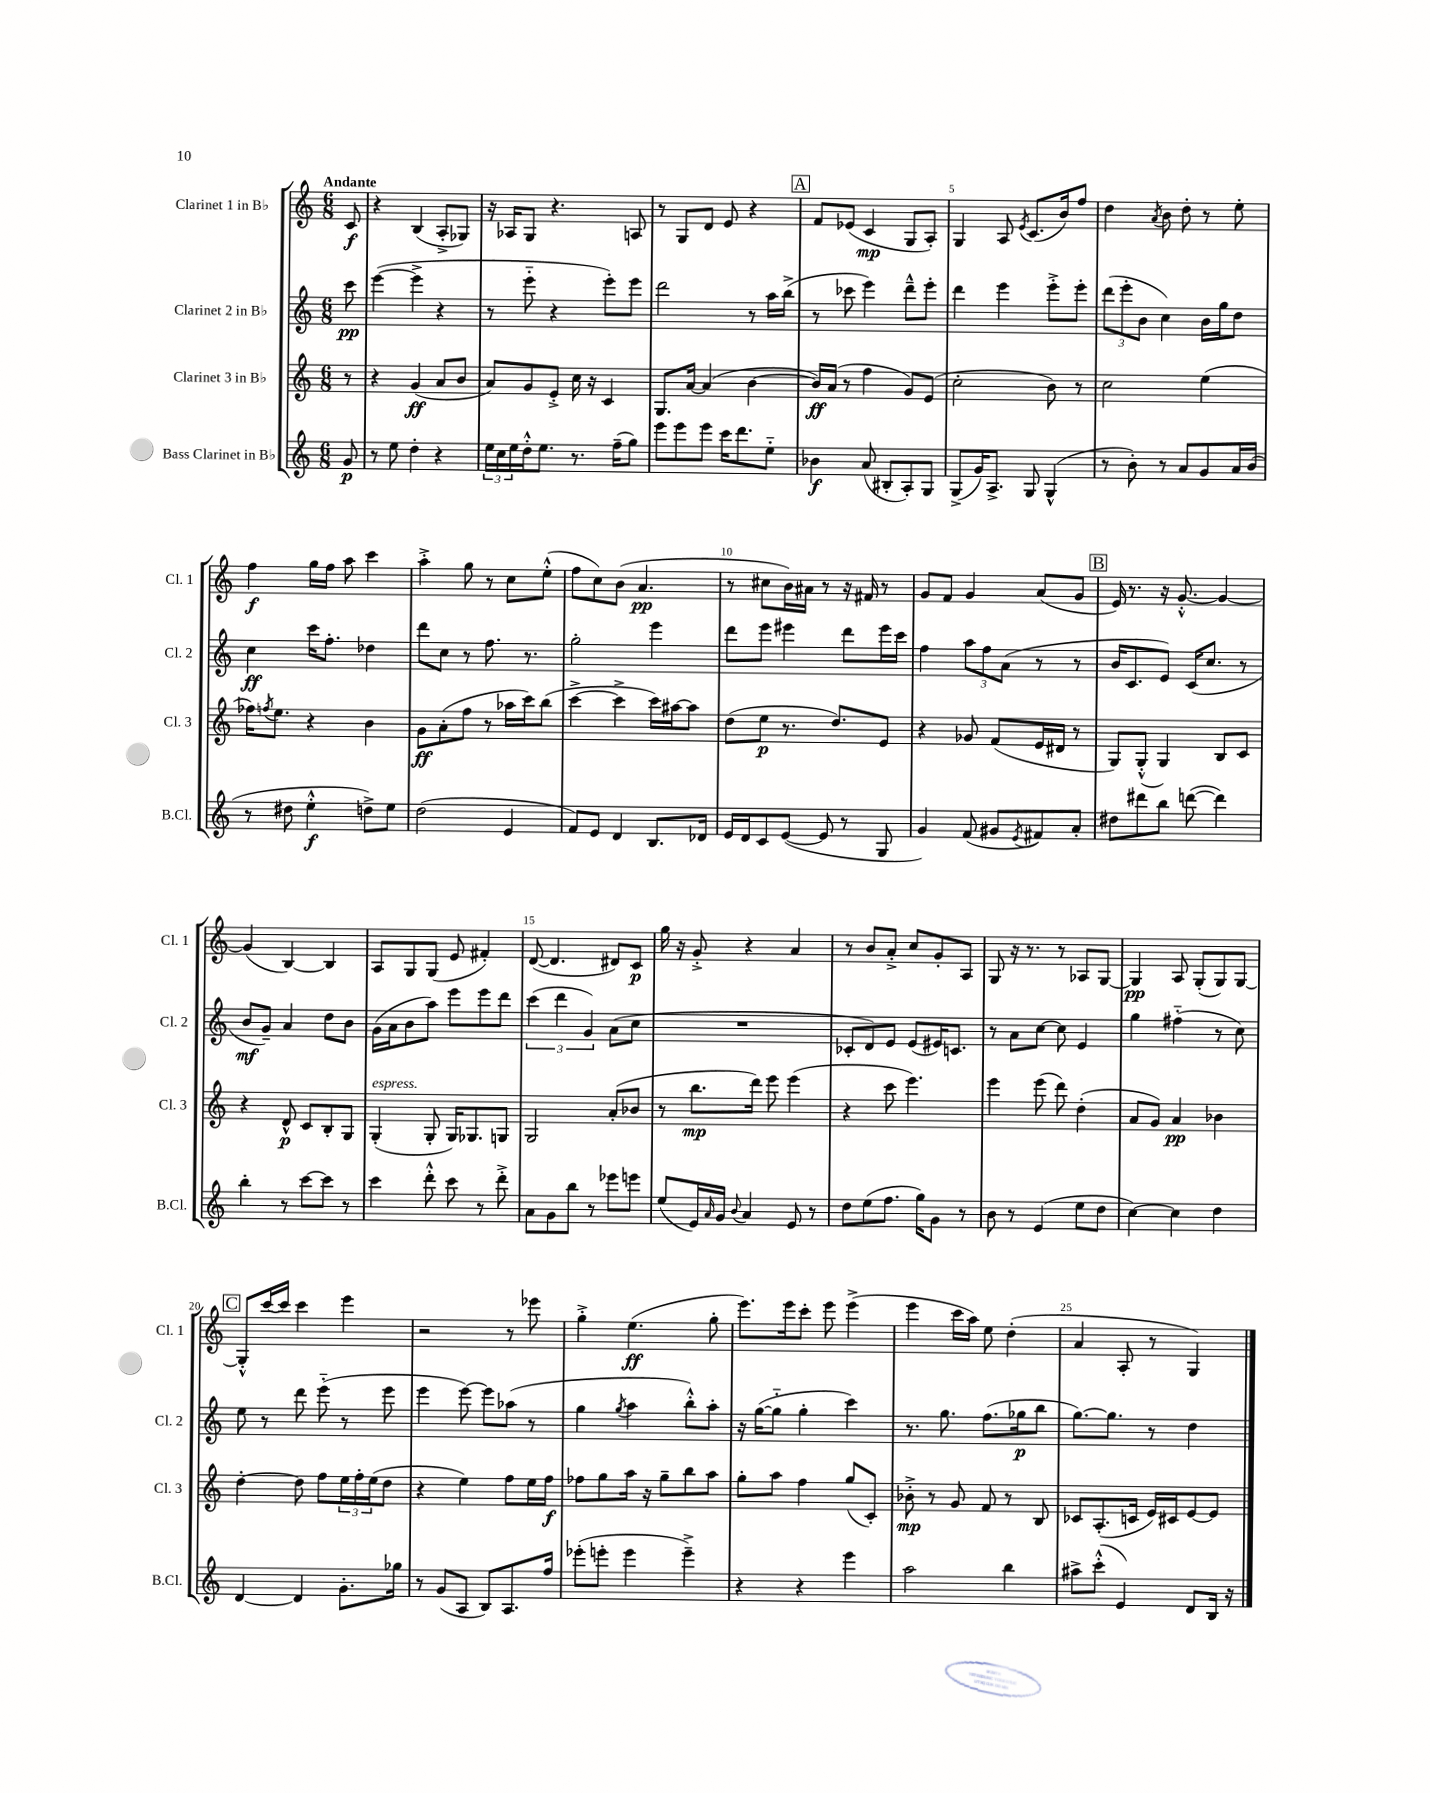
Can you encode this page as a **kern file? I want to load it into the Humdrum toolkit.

**kern	**dynam	**kern	**dynam	**kern	**dynam	**kern	**dynam
*part4	*part4	*part3	*part3	*part2	*part2	*part1	*part1
*staff4	*staff4	*staff3	*staff3	*staff2	*staff2	*staff1	*staff1
*I"Bass Clarinet in B♭	*	*I"Clarinet 3 in B♭	*	*I"Clarinet 2 in B♭	*	*I"Clarinet 1 in B♭	*
*I'B.Cl.	*	*I'Cl. 3	*	*I'Cl. 2	*	*I'Cl. 1	*
*clefG2	*	*clefG2	*	*clefG2	*	*clefG2	*
*k[]	*	*k[]	*	*k[]	*	*k[]	*
*M6/8	*	*M6/8	*	*M6/8	*	*M6/8	*
=	=	=	=	=	=	=	=
!	!	!	!	!	!	!LO:TX:a:B:t=Andante	!
8g/	p	8r	.	8ccc\	pp	8c/	f
=1	=1	=1	=1	=1	=1	=1	=1
8r	.	4r	.	([4eee\	.	4r	.
8ee\	.	.	.	.	.	.	.
4dd'\	.	(4g/	ff	4eee^\]	.	(4B/	.
4r	.	8a/L	.	4r	.	8A'^/L	.
.	.	8b/J	.	.	.	8G-X/J)	.
=2	=2	=2	=2	=2	=2	=2	=2
24ee\LL	.	8a/L)	.	8r	.	16r	.
24cc\	.	.	.	.	.	.	.
.	.	.	.	.	.	16A-X/KL	.
24ee\	.	.	.	.	.	.	.
16dd'^^\J	.	8g/	.	8eee\	.	8G/J	.
8.ee\J	.	.	.	.	.	.	.
.	.	8e'^/J	.	4r	.	4.r	.
8.r	.	16cc\	.	.	.	.	.
.	.	16r	.	.	.	.	.
.	.	4c/	.	8eee'\L)	.	.	.
(16ff~\KL	.	.	.	.	.	.	.
8gg\J)	.	.	.	8eee\J	.	8An/	.
=3	=3	=3	=3	=3	=3	=3	=3
8eee\L	.	8.G/L	.	2ddd\	.	8r	.
8eee\	.	.	.	.	.	8G/L	.
.	.	[16a/Jk	.	.	.	.	.
8eee\J	.	(4a/]	.	.	.	8d/J	.
16ccc\KL	.	.	.	.	.	8e/	.
8.ddd\	.	.	.	.	.	.	.
.	.	[4b\	.	8r	.	4r	.
8ee\J	.	.	.	16aa\LL	.	.	.
.	.	.	.	(16bb^\JJ	.	.	.
!!LO:REH:place=s1:t=A
=4	=4	=4	=4	=4	=4	=4	=4
4b-X\	f	16b/LL])	ff	8r	.	8f/L	.
.	.	(16a/JJ	.	.	.	.	.
.	.	8r	.	8ccc-X\	.	(8e-X/J	.
(8a/	.	4ff\	.	4eee\)	.	4c/	mp
8B#X'/L	.	.	.	.	.	.	.
8A'/)	.	8g/L)	.	8ddd~^^\L	.	8G/L	.
8G/J	.	(8e/J	.	8eee'\J	.	8A'/J)	.
=5	=5	=5	=5	=5	=5	=5	=5
(8G^/L	.	2cc'\	.	4ddd\	.	4G/	.
16g/K)	.	.	.	.	.	.	.
8.A^/J	.	.	.	.	.	.	.
.	.	.	.	4eee\	.	8A/	.
.	.	.	.	.	.	8qe/	.
8G/	.	.	.	.	.	(8.c/L	.
(4G^^/	.	8b\)	.	8eee'^\L	.	.	.
.	.	.	.	.	.	16b/k)	.
.	.	8r	.	8eee'\J	.	8ff/J	.
=6	=6	=6	=6	=6	=6	=6	=6
8r	.	2cc\	.	(12ddd\L	.	4dd\	.
.	.	.	.	12eee'\	.	.	.
8b'\)	.	.	.	.	.	.	.
.	.	.	.	12b\J	.	.	.
.	.	.	.	.	.	8qa/	.
8r	.	.	.	4cc\)	.	8b\	.
8a/L	.	.	.	.	.	8dd'\	.
8g/	.	(4ee\	.	16b\LL	.	8r	.
.	.	.	.	16gg\J	.	.	.
16a/L	.	.	.	8dd\J	.	8ee'\	.
(16b/JJ	.	.	.	.	.	.	.
!!LO:LB:g=z
=7	=7	=7	=7	=7	=7	=7	=7
8r	.	16ff-X\KL)	.	4cc\	ff	4ff\	f
.	.	8qffn/	.	.	.	.	.
.	.	8.ee\J	.	.	.	.	.
8dd#X\	.	.	.	.	.	.	.
4ee'^^\	f	4r	.	16ccc\KL	.	16gg\LL	.
.	.	.	.	8.ff'\J	.	16ff\JJ	.
.	.	.	.	.	.	8aa\	.
8ddn^\L)	.	4b\	.	4dd-X\	.	4ccc\	.
8ee\J	.	.	.	.	.	.	.
=8	=8	=8	=8	=8	=8	=8	=8
(2dd\	.	8g\L	ff	8ddd\L	.	4aa'^\	.
.	.	(8a'\	.	8cc\J	.	.	.
.	.	8ff\J	.	8r	.	8gg\	.
.	.	8r	.	8.ff\	.	8r	.
4e/	.	16aa-X\LL	.	.	.	8cc\L	.
.	.	16ccc\J)	.	8.r	.	.	.
.	.	(8bb\J	.	.	.	(8ee'^^\J	.
=9	=9	=9	=9	=9	=9	=9	=9
8f/L)	.	[4ccc^\	.	2gg'\	.	8ff\L	.
8e/J	.	.	.	.	.	8cc\)	.
4d/	.	4ccc^\]	.	.	.	(8b\J	.
.	.	.	.	.	.	4.a/	pp
8.B/L	.	16ccc\LL)	.	4eee\	.	.	.
.	.	[16aa#X\J	.	.	.	.	.
.	.	8aa#\J]	.	.	.	.	.
16d-X/Jk	.	.	.	.	.	.	.
=10	=10	=10	=10	=10	=10	=10	=10
16e/LL	.	(8dd\L	.	8ddd\L	.	8r	.
16d/J	.	.	.	.	.	.	.
8c/	.	8ee\J	p	8eee\J	.	8cc#X\L	.
([8e/J	.	8.r	.	4eee#X\	.	16b\L)	.
.	.	.	.	.	.	16a#X\JJ	.
8e/]	.	.	.	.	.	8r	.
.	.	8.dd/L)	.	.	.	.	.
8r	.	.	.	8ddd\L	.	16r	.
.	.	.	.	.	.	16f#X/	.
8G/	.	8e/J	.	16eee#\L	.	8r	.
.	.	.	.	16ccc\JJ	.	.	.
=11	=11	=11	=11	=11	=11	=11	=11
4g/)	.	4r	.	4ff\	.	8g/L	.
.	.	.	.	.	.	8f/J	.
(8f/	.	8g-X/	.	12aa\L	.	4g/	.
.	.	.	.	12ff\	.	.	.
8g#X/L	.	(8f/L	.	.	.	.	.
.	.	.	.	(12a\J	.	.	.
8qe/	.	.	.	.	.	.	.
8f#X/)	.	16e/L	.	8r	.	(8a/L	.
.	.	16d#X/JJ	.	.	.	.	.
8a'/J	.	8r	.	8r	.	8g/J	.
!!LO:REH:place=s1:t=B
=12	=12	=12	=12	=12	=12	=12	=12
8dd#X\L	.	8G/L)	.	16b/KL	.	16e/)	.
.	.	.	.	8.c/	.	8.r	.
8ddd#X\	.	(8G'^^/J	.	.	.	.	.
8bb\J	.	4G/)	.	8e/J)	.	16r	.
.	.	.	.	.	.	[8.g'^^/	.
([8dddn\	.	.	.	(16c/KL	.	.	.
.	.	.	.	8.cc/J	.	.	.
4ddd\])	.	8B/L	.	.	.	4g/_	.
.	.	8c/J	.	8r	.	.	.
!!LO:LB:g=z
=13	=13	=13	=13	=13	=13	=13	=13
4bb'\	.	4r	.	8b/L	mf	(4g/]	.
.	.	.	.	8g~/J)	.	.	.
8r	.	8d^^/	p	4a/	.	[4B/)	.
[8ccc\L	.	8c/L	.	.	.	.	.
8ccc\J]	.	8B'/	.	8dd\L	.	4B/]	.
8r	.	8G/J	.	8b\J	.	.	.
=14	=14	=14	=14	=14	=14	=14	=14
!	!	!LO:TX:a:i:t=espress.	!	!	!	!	!
4ccc\	.	(4G'/	.	(16g\LL	.	8A/L	.
.	.	.	.	16a\J	.	.	.
.	.	.	.	8b\	.	8G/	.
8ddd'^^\	.	8G'/	.	8aa\J)	.	(8G/J	.
8ccc\	.	16G/KL)	.	8eee\L	.	8e/	.
.	.	8.G-X/	.	.	.	.	.
8r	.	.	.	8eee\	.	4f#X'/)	.
8ddd'^\	.	8Gn/J	.	8ddd\J	.	.	.
=15	=15	=15	=15	=15	=15	=15	=15
8a\L	.	2G/	.	(6ccc\	.	([8d/	.
8g\	.	.	.	.	.	4.d/]	.
.	.	.	.	6ddd\	.	.	.
8bb\J	.	.	.	.	.	.	.
.	.	.	.	6g/)	.	.	.
8r	.	.	.	.	.	.	.
8eee-X\L	.	(8a'/L	.	(8a\L	.	8d#X/L)	.
8eeen\J	.	8b-X/J	.	8cc\J	.	8c/J	p
=16	=16	=16	=16	=16	=16	=16	=16
(8ee/L	.	8r	.	2.r	.	16gg\	.
.	.	.	.	.	.	16r	.
16e/L)	.	8.bb\L	mp	.	.	8g'^/	.
16qqa/	.	.	.	.	.	.	.
16g/JJ	.	.	.	.	.	.	.
8qqb/	.	.	.	.	.	.	.
4a/	.	.	.	.	.	4r	.
.	.	16ddd\Jk)	.	.	.	.	.
.	.	8eee\	.	.	.	.	.
8e/	.	(4eee\	.	.	.	4a/	.
8r	.	.	.	.	.	.	.
=17	=17	=17	=17	=17	=17	=17	=17
8dd\L	.	4r	.	8c-X'/L	.	8r	.
(8ee\	.	.	.	8d/)	.	8b/L	.
8.ff\J	.	8ccc\	.	8e/J	.	8a'^/J	.
.	.	4.eee\)	.	(8e/L	.	8cc/L	.
16gg\KL)	.	.	.	.	.	.	.
8g\J	.	.	.	16e#X/K)	.	8g'/	.
.	.	.	.	8.cn/J	.	.	.
8r	.	.	.	.	.	8A/J	.
=18	=18	=18	=18	=18	=18	=18	=18
8b\	.	4eee\	.	8r	.	8G/	.
8r	.	.	.	8a\L	.	16r	.
.	.	.	.	.	.	8.r	.
(4e/	.	(8eee\	.	[8cc\J	.	.	.
.	.	8ddd\)	.	8cc\]	.	8r	.
8ee\L	.	(4dd'\	.	4e/	.	8A-X/L	.
8dd\J	.	.	.	.	.	[8G/J	.
=19	=19	=19	=19	=19	=19	=19	=19
[4cc\)	.	8a/L	.	4gg\	.	4G/]	pp
.	.	8g/J)	.	.	.	.	.
4cc\]	.	4a/	pp	(4ff#X\	.	8A/	.
.	.	.	.	.	.	(8G'/L	.
4dd\	.	4b-X\	.	8r	.	8G/)	.
.	.	.	.	8cc\)	.	[8G/J	.
!!LO:LB:g=z
!!LO:REH:place=s1:t=C
=20	=20	=20	=20	=20	=20	=20	=20
[4d/	.	[4dd'\	.	8ee\	.	8G'^^/L]	.
.	.	.	.	8r	.	[16ccc/L	.
.	.	.	.	.	.	16ccc/JJ]	.
4d/]	.	8dd\]	.	8ddd\	.	4ccc\	.
.	.	8ff\L	.	(8eee\	.	.	.
8.g'\L	.	24ee\L	.	8r	.	4eee\	.
.	.	24ff'\	.	.	.	.	.
.	.	(24ee\J	.	.	.	.	.
.	.	8dd\J	.	8eee\	.	.	.
16gg-X\Jk	.	.	.	.	.	.	.
=21	=21	=21	=21	=21	=21	=21	=21
8r	.	4r	.	4eee\	.	2r	.
(8g/L	.	.	.	.	.	.	.
8A/J	.	4ee\)	.	[8eee\)	.	.	.
8B/L)	.	.	.	8eee\L]	.	.	.
8.A/	.	8ff\L	.	(8aa-X\J	.	8r	.
.	.	16ee\L	.	8r	.	8eee-X\	.
16ff/Jk	.	16ff\JJ	f	.	.	.	.
=22	=22	=22	=22	=22	=22	=22	=22
(8eee-X'\L	.	8ff-X\L	.	4gg\	.	4gg'^\	.
8eeen'\J	.	8gg\	.	.	.	.	.
.	.	.	.	8qgg/	.	.	.
4eee\	.	16aa\Jk	.	4aa\	.	(4.ee\	ff
.	.	16r	.	.	.	.	.
.	.	8gg~\L	.	.	.	.	.
4eee~^\)	.	8bb\	.	8bb'^^\L)	.	.	.
.	.	8aa\J	.	8aa'\J	.	8gg'\	.
=23	=23	=23	=23	=23	=23	=23	=23
4r	.	8gg'\L	.	16r	.	8.eee\L)	.
.	.	.	.	([16gg\KL	.	.	.
.	.	8aa\J	.	8gg\J]	.	.	.
.	.	.	.	.	.	16eee\k	.
4r	.	4ff\	.	4gg'\	.	8ccc'\J	.
.	.	.	.	.	.	8eee\	.
4eee\	.	(8gg/L	.	4ccc\)	.	(4eee^\	.
.	.	8c'/J)	.	.	.	.	.
=24	=24	=24	=24	=24	=24	=24	=24
2aa\	.	8b-X'^\	mp	8.r	.	4eee\	.
.	.	8r	.	.	.	.	.
.	.	.	.	8.gg\	.	.	.
.	.	8g/	.	.	.	16ccc\LL	.
.	.	.	.	.	.	16aa\JJ)	.
.	.	8f/	.	(8.ff\L	.	8ee\	.
4bb\	.	8r	.	.	.	(4dd'\	.
.	.	.	.	16gg-X\k	p	.	.
.	.	8B/	.	8bb\J	.	.	.
=25	=25	=25	=25	=25	=25	=25	=25
8aa#X^\L	.	8c-X/L	.	[8.gg\L)	.	4a/	.
(8ccc'^^\J	.	(8.A'/	.	.	.	.	.
.	.	.	.	8.gg\J]	.	.	.
4e/)	.	.	.	.	.	8A'/	.
.	.	16cn/Jk	.	.	.	.	.
.	.	16e/LL)	.	8r	.	8r	.
.	.	16c#X/J	.	.	.	.	.
8d/L	.	[8e/	.	4dd\	.	4G/)	.
16B/Jk	.	8e/J]	.	.	.	.	.
16r	.	.	.	.	.	.	.
==	==	==	==	==	==	==	==
*-	*-	*-	*-	*-	*-	*-	*-
